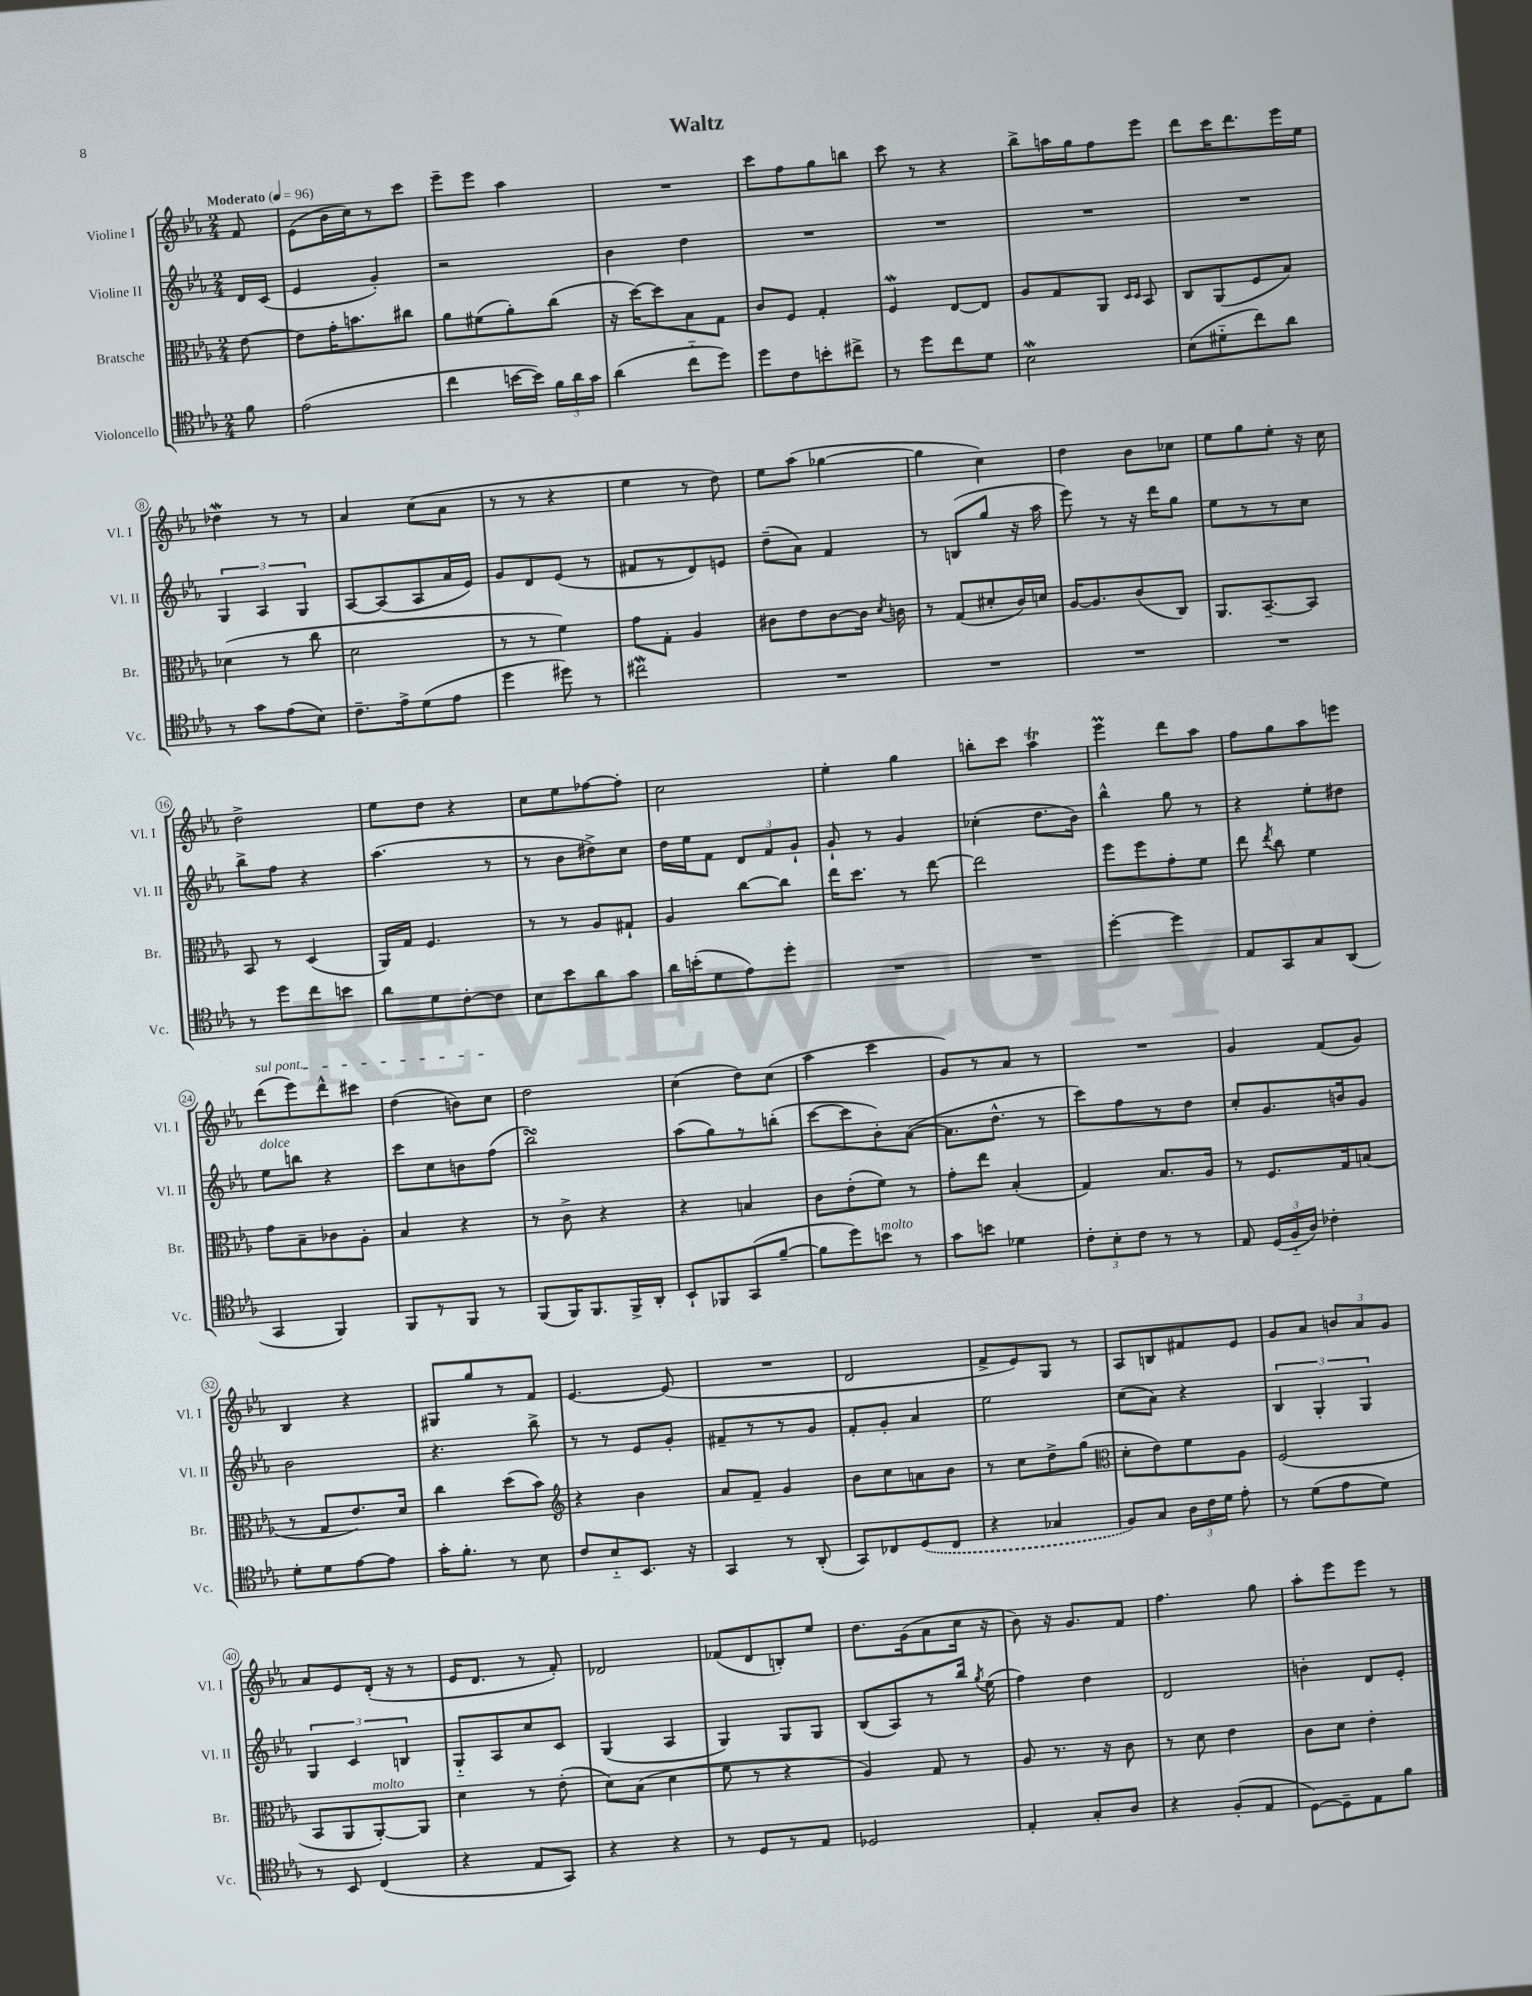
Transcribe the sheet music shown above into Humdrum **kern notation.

**kern	**kern	**kern	**kern
*staff4	*staff3	*staff2	*staff1
*clefC4	*clefC3	*clefG2	*clefG2
*k[b-e-a-]	*k[b-e-a-]	*k[b-e-a-]	*k[b-e-a-]
*M2/4	*M2/4	*M2/4	*M2/4
*MM96	*MM96	*MM96	*MM96
8f\	[8e-\	16d/LL	8f/
.	.	(16c/JJ	.
=	=	=	=
(2e-\	8e-\]L	4e-/	(8e-\L
.	16g'\K	.	16b-\L
.	8.b\	.	16cc\J)
.	.	4g'/)	8r
.	8cc#\J	.	8ccc\J
=	=	=	=
4cc\	8a-\L	2r	8eee-~\L
.	(8f#\	.	8eee-\J
[16b\LL	8a-'\)	.	4aa-\
16b\]JJ)	.	.	.
24f\LL	(8cc\J	.	.
24a-\	.	.	.
24g\JJ	.	.	.
=	=	=	=
(4a-\	16r	4b-\	2r
.	[16dd\LK)	.	.
.	8dd\]	.	.
8cc'~\L	8B-\	4dd\	.
8dd\J)	8G\J	.	.
=	=	=	=
8dd\L	8c/L	2r	8ccc\L
8c\	8F/J	.	8ff\
8b'\	4G'/	.	8gg\
8cc#^\J	.	.	8bb\J
=	=	=	=
8r	4F/	2r	8ccc\
8dd\L	.	.	8r
8cc\	[8E-/L	.	4r
8d\J	8E-/]J	.	.
=	=	=	=
2B-\	8A-/L	2r	8bb-^\L
.	8G/	.	16aa\L
.	.	.	16gg\J
.	8AA-/J	.	8ff\
.	16qqD/LL	.	.
.	16qqD/JJ	.	.
.	8BB-/	.	8eee-\J
=	=	=	=
(8B-\L	8C/L	2r	8ddd\L
8d#'~\	(8AA-/	.	16ccc\K
.	.	.	8.ddd\
8cc\)	8F/	.	.
8a-\J	8B-/J)	.	16eee-\L
.	.	.	16ee-\JJ
=	=	=	=
8r	(4d-\	6G/	4dd-\
8g\L	.	.	.
.	.	6A-/	.
(8e-\	8r	.	8r
.	.	6G/	.
8B-\J)	8cc\	.	8r
=	=	=	=
8.c~\L	2d\	[8A-/L	4a-/
.	.	(8A-/]	.
16e-^\k	.	.	.
(8d\	.	8A-/	(8cc\L
8e-\J	.	16a-/L	8a-\J
.	.	16e-/JJ)	.
=	=	=	=
4dd\	8r	8g/L	8r
.	8r	8d/	8r
8dd#\)	4f\)	(8e-/J	4r
8r	.	8r	.
=	=	=	=
2cc#\	8g\L	8f#/L	4ee-\
.	8G'\J	8r	.
.	4A-/	8d/)	8r
.	.	8e/J	8dd\)
=	=	=	=
2r	8c#\L	(8dd~\L	8ee-\L
.	8e-\	8a-\J)	(8aa-\J
.	[8c#\	4f/	[4gg-\
.	16c#\]Jk	.	.
.	8qd/	.	.
.	16c\	.	.
=	=	=	=
2r	8r	8r	4gg-\]
.	(8G/L	(8B/L	.
.	8d#'/	8gg/J	4cc\)
.	16c/L)	16r	.
.	16d/JJ	16aa-\	.
=	=	=	=
2r	[16A-/LK	8eee-\)	4dd\
.	8.A-/]	.	.
.	.	8r	.
.	(8c/	16r	8b-\L
.	.	16ddd\LK	.
.	8C/J)	8gg\J	8cc-\J
=	=	=	=
2r	8.AA-/L	8ee-\L	8ee-\L
.	.	8r	8gg\
.	[8.BB-~/	.	.
.	.	8r	8ee-'\J
.	8BB-/]J	8cc\J	16r
.	.	.	16cc\
=	=	=	=
8r	8BB-/	8bb-^\L	2dd^\
8dd\L	8r	8ff\J	.
8cc\	(4D/	4r	.
8b\J	.	.	.
=	=	=	=
8a-\L	16AA-/LL)	(4.aa-\	8ee-\L
.	16G/JJ	.	.
8d\	4.F/	.	8dd\J
[8c'\	.	.	4r
8c\]J	.	8r	.
=	=	=	=
8B-\L	8r	8r	8cc\L
8b-\	8r	8b-\L	8ee-\
8a-\	8A-/L	8dd#^\)	[8ff-\
8g\J	8G#`/J	8cc\J	8ff-'\]J
=	=	=	=
16a-\LL	4A-/	16dd\LL	2cc\
(16b'\J	.	16ee-\J	.
8d\	.	8f\J	.
8e-\)	[8cc\L	12d/L	.
.	.	12f/	.
8dd'\J	8cc\]J	.	.
.	.	12g`/J	.
=	=	=	=
2r	16ee-\LK	8g`/	4ee-'\
.	8.dd\J	.	.
.	.	8r	.
.	8r	4g/	4gg\
.	[8ee-\	.	.
=	=	=	=
2r	2ee-\]	(4cc-'\	8bb'\L
.	.	.	8ccc\J
.	.	8.dd\L	4aa-\
.	.	16b-\Jk)	.
=	=	=	=
[4dd'\	8ff\L	4bb-^^\	4eee-\
.	8ff\	.	.
4dd\]	8g'\	8gg\	8ddd\L
.	8f\J	8r	8aa-\J
=	=	=	=
8E-/L	8ee-\	4r	8ff\L
.	8qee-/	.	.
8GG/	8cc\	.	8gg\
8G/	4f\	8ee-'\L	8aa-\
(8AA-/J	.	8dd#\J	8eee\J
=	=	=	=
4GG/	8g\L	8ee-\L	(8ddd\L
.	8B-~\	8bb\J	8eee-\)
4FF/)	8c-\	4r	8ddd^^\
.	8A-'\J	.	8ccc#\J
=	=	=	=
8FF/L	4B-/	8ccc\L	(4dd\
8r	.	8cc\	.
8FF/J	4r	8b\	8b\L)
8r	.	(8ff\J	8cc\J
=	=	=	=
(8FF/L	8r	2bb-\)	2dd\
16FF/K)	8c^\	.	.
8.FF/	.	.	.
.	4r	.	.
16FF^/L	.	.	.
16AA-'/JJ	.	.	.
=	=	=	=
8BB-`/L	4r	(8aa-\L	(4cc\
8FF-/	.	8gg\)	.
(8GG/	4B/	8r	8dd\L)
[8f~/J	.	(8bb'\J	(8cc\J
=	=	=	=
8f\]L	8c\L	[8ccc\L	4aa-\
8dd\)	(8e-'\	8ccc\]	.
8b\J	8f\J)	8b-'\)	4ccc\
8r	8r	([8a-\J	.
=	=	=	=
8g\L	8g'\L	8.a-\]L	8g/L)
8b\J	8ee-\J	.	8r
.	.	8.dd^^\J	.
4d-\	(4B-'/	.	8a-/J
.	.	8r	8r
=	=	=	=
12c'\L	4G/)	8ccc\L)	2r
12B-'\	.	.	.
.	.	8ff\	.
12c\J	.	.	.
8r	8.B-/L	8r	.
8r	.	8dd\J	.
.	16A-/Jk	.	.
=	=	=	=
8E-/	8r	8cc'/L	4g/
(24D/LL	8.F/L	8.g/	.
24F'~/	.	.	.
24A-/JJ)	.	.	.
4c-'\	.	.	(8f/L
.	16G/k	16b/k	.
.	(8B/J	8g/J	8g/J)
=	=	=	=
8d'\L	8r	2b-\	4B-/
8d\	8G/L	.	.
[8e-\	8.e-/)	.	4r
8e-\]J	.	.	.
.	16d/Jk	.	.
=	=	=	=
16g'\LK	4cc\	4.r	8G#/L
8.f'\J	.	.	.
.	.	.	8gg/
8r	(8dd\L	.	8r
8B-\	8b-\J)	8bb-^\	8f/J
=	=	=	=
*	*clefG2	*	*
8c/L	4r	8r	[4.e-/
8B-'~/	.	8r	.
8.BB-/J	4b-\	8e-/L	.
.	.	8g'/J	(8e-/]
16r	.	.	.
=	=	=	=
4GG/	8a-/L	8f#~/L	2r
.	8f~/J	8r	.
8r	4g/	8r	.
(8AA-'/	.	8g/J	.
=	=	=	=
8GG/L)	8b-\L	8f'/L	2d/
8C-/	8cc\	8g'/J	.
(8D/	8a\	4a-/	.
8C-/J	8b-\J	.	.
=	=	=	=
4r	8r	2ee-\	8f^/L
.	8cc\L	.	8e-/)
4G-/	8dd^\	.	8G/J
.	(8gg\J	.	8r
=	=	=	=
*	*clefC3	*	*
8F/L)	8d'\L	(8cc\L	8A-/L
8G/J	8e-\)	8a-\J)	8B/
24A-\LL	8f\	4r	8f#/
24c\	.	.	.
24d\JJ	.	.	.
8e-'\	8A-\J	.	8e-/J
=	=	=	=
8r	(2F/	6B-/	8g/L
(8d\L	.	.	8a-/J
.	.	6G'/	.
8e-\	.	.	12b/L
.	.	6G/	12a-/
8d\J)	.	.	.
.	.	.	12g/J
=	=	=	=
8r	8BB-/L	6G/	8a-/L
8BB-/	8AA-/	.	8e-/
.	.	6c/	.
(4C/	[8AA-'/)	.	(16d'/Jk
.	.	.	16r
.	.	6B/	.
.	8AA-/]J	.	8r
=	=	=	=
4r	4d\	8G'~/L	16e-/LK
.	.	.	8.d/J
.	.	8A-/	.
8E-/L	8r	8cc/	8r
8GG/J)	(8e-'\	8c/J	8f'/)
=	=	=	=
4r	8d\L)	(4G/	2d-/
.	(8B-\J	.	.
4r	4d\	4A-/	.
=	=	=	=
8r	8f\	4G/)	(8f-/L
8D/L	8r	.	8d/
8r	4r	8G/L	8B'/)
8E-/J	.	8G/J	8ee-/J
=	=	=	=
2D-/	4A-/)	(8B-/L	8.dd\L
.	.	8A-/)	.
.	.	.	(16g\k
.	8G/	8r	8a-\
.	8r	16bb-/Jk	16cc\Jk
.	.	8qgg/	.
.	.	(16ee-\	16r
=	=	=	=
4E-'/	8A-/	4ff\)	8b-\)
.	8.r	.	16r
.	.	.	8.g/L
8G'/L	.	4dd\	.
.	16r	.	.
8A-/J	8c\	.	8f/J
=	=	=	=
4r	8r	2d/	4.ff\
.	8d\	.	.
(8F'/L	4e-\	.	.
8E-/J	.	.	8gg\
=	=	=	=
[8D\L)	8c\L	4b'\	8aa-'\L
8D~\]	8d\J	.	8eee-\
8E-\	4e-'\	8d/L	8eee-\J
8f\J	.	8e-'/J	8r
==	==	==	==
*-	*-	*-	*-
